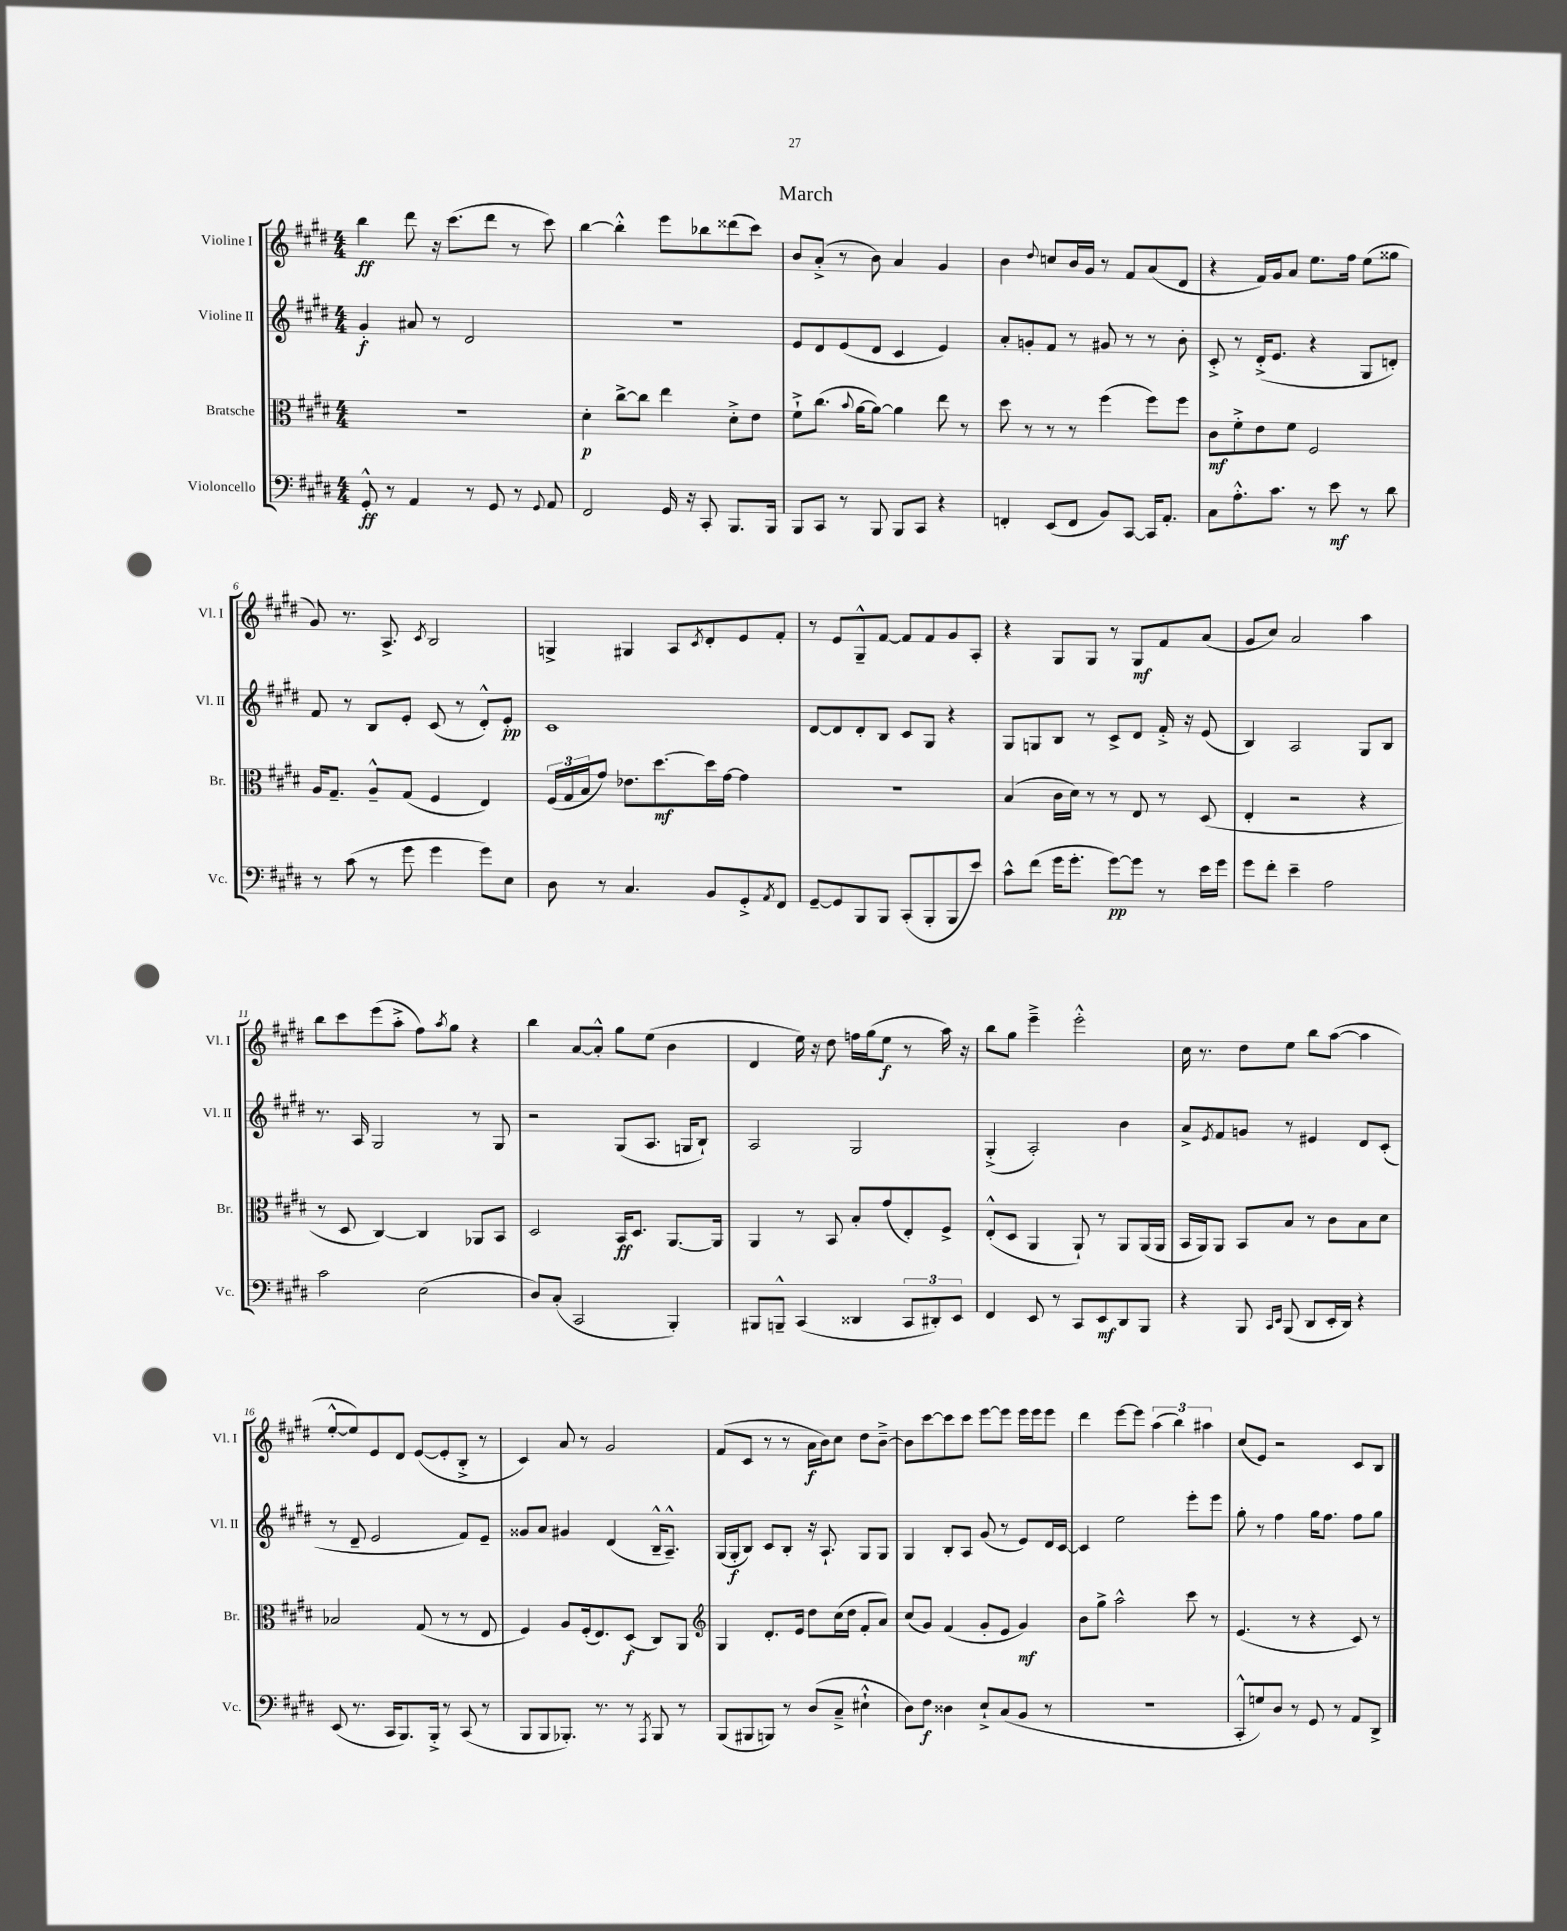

**kern	**dynam	**kern	**dynam	**kern	**dynam	**kern	**dynam
*part4	*part4	*part3	*part3	*part2	*part2	*part1	*part1
*staff4	*staff4	*staff3	*staff3	*staff2	*staff2	*staff1	*staff1
*I"Violoncello	*	*I"Bratsche	*	*I"Violine II	*	*I"Violine I	*
*I'Vc.	*	*I'Br.	*	*I'Vl. II	*	*I'Vl. I	*
*clefF4	*	*clefC3	*	*clefG2	*	*clefG2	*
*k[f#c#g#d#]	*	*k[f#c#g#d#]	*	*k[f#c#g#d#]	*	*k[f#c#g#d#]	*
*M4/4	*	*M4/4	*	*M4/4	*	*M4/4	*
=1	=1	=1	=1	=1	=1	=1	=1
8GG#'^^/	ff	1r	.	4g#'/	f	4bb\	ff
8r	.	.	.	.	.	.	.
4AA/	.	.	.	8a#X/	.	8ddd#\	.
.	.	.	.	8r	.	16r	.
.	.	.	.	.	.	(8.ccc#\L	.
8r	.	.	.	2d#/	.	.	.
8GG#/	.	.	.	.	.	8ddd#\J	.
8r	.	.	.	.	.	8r	.
8qqGG#/	.	.	.	.	.	.	.
8AA/	.	.	.	.	.	8ccc#\)	.
=2	=2	=2	=2	=2	=2	=2	=2
2FF#/	.	4d#'\	p	1r	.	[4bb\	.
.	.	[8cc#^\L	.	.	.	4bb'^^\]	.
.	.	8cc#\J]	.	.	.	.	.
16GG#/	.	4ee\	.	.	.	8eee\L	.
16r	.	.	.	.	.	.	.
8CC#'/	.	.	.	.	.	8bb-X\	.
8.BBB/L	.	8d#'^\L	.	.	.	(8ddd##X\	.
.	.	8e\J	.	.	.	8ccc#\J)	.
16BBB/Jk	.	.	.	.	.	.	.
=3	=3	=3	=3	=3	=3	=3	=3
8BBB/L	.	8f#`^\L	.	8e/L	.	8b/L	.
8CC#/J	.	(8.cc#\J	.	8d#/	.	(8a'^/J	.
8r	.	.	.	(8e/	.	8r	.
.	.	8qqb/	.	.	.	.	.
.	.	[16a\KL	.	.	.	.	.
8BBB/	.	8a\J_)	.	8d#/J	.	8b\)	.
8BBB/L	.	4a\]	.	4c#/	.	4a/	.
8CC#/J	.	.	.	.	.	.	.
4r	.	8ee\	.	4e/)	.	4g#/	.
.	.	8r	.	.	.	.	.
=4	=4	=4	=4	=4	=4	=4	=4
4FFn'/	.	8dd#\	.	8a'/L	.	4b\	.
.	.	8r	.	8gn'/	.	.	.
.	.	.	.	.	.	8qqdd#/	.
(8EE/L	.	8r	.	8f#/J	.	8ccn/L	.
8FF/J	.	8r	.	8r	.	16b/L	.
.	.	.	.	.	.	16g#/JJ	.
8BB/L)	.	(4ff#\	.	8g#X/	.	8r	.
[8CC#/J	.	.	.	8r	.	8f#/L	.
16CC#/KL]	.	8ff#\L)	.	8r	.	(8a/	.
8.AA'/J	.	.	.	.	.	.	.
.	.	8ff#\J	.	8b'\	.	8d#/J	.
=5	=5	=5	=5	=5	=5	=5	=5
8C#\L	.	8c#\L	mf	8c#'^/	.	4r	.
8.A'^^\	.	8f#'^\	.	8r	.	.	.
.	.	8e\	.	(16d#'^/KL	.	16f#/LL)	.
8.c#\J	.	.	.	8.e/J	.	16g#/J	.
.	.	8f#\J	.	.	.	8a/J	.
8r	.	2F#/	.	4r	.	8.ee\L	.
8e\	mf	.	.	.	.	.	.
.	.	.	.	.	.	16ff#\Jk	.
8r	.	.	.	8G#/L	.	(8ee\L	.
8d#\	.	.	.	8dn'/J)	.	8gg##X\J	.
!!LO:LB:g=z
=6	=6	=6	=6	=6	=6	=6	=6
8r	.	16A/KL	.	8f#/	.	8g#/)	.
.	.	8.G#~/J	.	.	.	.	.
(8c#\	.	.	.	8r	.	8.r	.
8r	.	8A~^^/L	.	8B/L	.	.	.
.	.	.	.	.	.	8.A^/	.
8g#\	.	(8G#/J	.	8e'/J	.	.	.
.	.	.	.	.	.	8qc#/	.
4g#\	.	4F#/	.	(8c#/	.	2B/	.
.	.	.	.	8r	.	.	.
8g#\L)	.	4E/)	.	8d#'^^/L)	.	.	.
8E\J	.	.	.	8e'/J	pp	.	.
=7	=7	=7	=7	=7	=7	=7	=7
8D#\	.	(24F#/LL	.	1c#	.	4Gn^/	.
.	.	24G#/	.	.	.	.	.
.	.	24B/J	.	.	.	.	.
8r	.	8g#/J)	.	.	.	.	.
4.C#/	.	8.e-X\L	.	.	.	4G#X/	.
.	.	[8.dd#\	mf	.	.	.	.
.	.	.	.	.	.	8A/L	.
.	.	.	.	.	.	8qc#/	.
8BB/L	.	16dd#\L]	.	.	.	8d#'/	.
.	.	[16g#\JJ	.	.	.	.	.
8GG#'^/	.	4g#\]	.	.	.	8e/	.
8qAA/	.	.	.	.	.	.	.
8FF#/J	.	.	.	.	.	8f#'/J	.
=8	=8	=8	=8	=8	=8	=8	=8
[8GG#~/L	.	1r	.	[8d#/L	.	8r	.
8GG#/]	.	.	.	8d#/]	.	8e/L	.
8BBB/	.	.	.	8d#'/	.	8G#~^^/	.
8BBB/J	.	.	.	8B/J	.	[8f#/J	.
(8CC#'/L	.	.	.	8c#/L	.	8f#/L]	.
8BBB'/	.	.	.	8G#/J	.	8f#/	.
8BBB/	.	.	.	4r	.	8g#/	.
8e/J)	.	.	.	.	.	8A'/J	.
=9	=9	=9	=9	=9	=9	=9	=9
8c#^^\L	.	(4B/	.	8G#/L	.	4r	.
(8f#\J	.	.	.	8Gn/	.	.	.
16g#\KL	.	16c#\LL	.	8B/J	.	8G#/L	.
8.g#'\J	.	16d#\JJ)	.	.	.	.	.
.	.	8r	.	8r	.	8G#/J	.
[8g#\L)	pp	8r	.	8c#^/L	.	8r	.
8g#\J]	.	8E/	.	8d#/J	.	8G#/L	mf
8r	.	8r	.	16f#'^/	.	8f#/	.
.	.	.	.	16r	.	.	.
16e\LL	.	(8D#/	.	(8e/	.	(8a/J	.
16g#\JJ	.	.	.	.	.	.	.
=10	=10	=10	=10	=10	=10	=10	=10
8g#\L	.	4E'/	.	4B/)	.	8g#/L	.
8f#'\J	.	.	.	.	.	8cc#/J)	.
4e~\	.	2r	.	2A/	.	2a/	.
2A\	.	.	.	.	.	.	.
.	.	4r	.	8G#/L	.	4aa\	.
.	.	.	.	8B/J	.	.	.
!!LO:LB:g=z
=11	=11	=11	=11	=11	=11	=11	=11
2c#\	.	8r	.	8.r	.	8bb\L	.
.	.	8D#/	.	.	.	8ccc#\	.
.	.	.	.	16A/	.	.	.
.	.	[4C#/)	.	2G#/	.	(8eee\	.
.	.	.	.	.	.	8aa'^\J	.
(2E\	.	4C#/]	.	.	.	8ff#\L)	.
.	.	.	.	.	.	8qaa/	.
.	.	.	.	.	.	8gg#\J	.
.	.	8AA-X/L	.	8r	.	4r	.
.	.	8BB/J	.	8G#/	.	.	.
=12	=12	=12	=12	=12	=12	=12	=12
8D#/L)	.	2D#/	.	2r	.	4bb\	.
(8C#'/J	.	.	.	.	.	.	.
2CC#/	.	.	.	.	.	[8a/L	.
.	.	.	.	.	.	8a'^^/J]	.
.	.	16BB/KL	ff	(8G#/L	.	8gg#\L	.
.	.	8.D#/J	.	.	.	.	.
.	.	.	.	8.A/J	.	(8ee\J	.
4BBB'/)	.	[8.AA/L	.	.	.	4b\	.
.	.	.	.	16Gn/KL	.	.	.
.	.	.	.	8B`/J)	.	.	.
.	.	16AA/Jk]	.	.	.	.	.
=13	=13	=13	=13	=13	=13	=13	=13
8BBB#X/L	.	4AA/	.	2A/	.	4d#/	.
8BBBn~^^/J	.	.	.	.	.	.	.
(4CC#/	.	8r	.	.	.	16ee\)	.
.	.	.	.	.	.	16r	.
.	.	8BB/	.	.	.	8dd#\	.
4DD##X/	.	8B'/L	.	2G#/	.	16ffn\LL	.
.	.	.	.	.	.	(16gg#\J	.
.	.	(8g#/	.	.	.	8ee\J	f
12CC#/L	.	8E'/)	.	.	.	8r	.
12DD#X'/)	.	.	.	.	.	.	.
.	.	8F#^/J	.	.	.	16aa\)	.
12EE/J	.	.	.	.	.	.	.
.	.	.	.	.	.	16r	.
=14	=14	=14	=14	=14	=14	=14	=14
4FF#/	.	(8E'^^/L	.	(4G#'^/	.	8bb\L	.
.	.	8D#/J	.	.	.	8gg#\J	.
8EE/	.	4AA/	.	2A'/)	.	4eee~^\	.
8r	.	.	.	.	.	.	.
8CC#/L	.	8AA`/)	.	.	.	2eee'^^\	.
8EE/	mf	8r	.	.	.	.	.
8DD#/	.	8AA/L	.	4b\	.	.	.
8BBB/J	.	(16AA/L	.	.	.	.	.
.	.	16AA/JJ	.	.	.	.	.
=15	=15	=15	=15	=15	=15	=15	=15
4r	.	16BB/LL	.	8a^/L	.	16cc#\	.
.	.	16AA/J)	.	.	.	8.r	.
.	.	.	.	8qe/	.	.	.
.	.	8AA/J	.	8f#/	.	.	.
8BBB/	.	8BB/L	.	8gn/J	.	8dd#\L	.
16qqCC#/LL	.	.	.	.	.	.	.
16qqEE/JJ	.	.	.	.	.	.	.
(8BBB/	.	8B/J	.	8r	.	8ee\J	.
8DD#/L	.	8r	.	4e#X/	.	8bb\L	.
16EE'/L	.	8c#\L	.	.	.	([8aa\J	.
16DD#/JJ)	.	.	.	.	.	.	.
4r	.	8B\	.	8d#/L	.	4aa\]	.
.	.	8d#\J	.	(8c#'/J	.	.	.
!!LO:LB:g=z
=16	=16	=16	=16	=16	=16	=16	=16
(8EE/	.	2B-X/	.	8r	.	[8ee'^^/L	.
8.r	.	.	.	8d#~/	.	8ee/])	.
.	.	.	.	2e/	.	8e/	.
16CC#/KL	.	.	.	.	.	.	.
8.BBB/)	.	.	.	.	.	8d#/J	.
.	.	(8G#/	.	.	.	([8e/L	.
16BBB'^/Jk	.	.	.	.	.	.	.
8r	.	8r	.	.	.	8e'/]	.
(8CC#/	.	8r	.	8f#/L)	.	8B'^/J	.
8r	.	8E/	.	8e~/J	.	8r	.
=17	=17	=17	=17	=17	=17	=17	=17
8BBB/L	.	4F#/)	.	8g##X/L	.	4c#/)	.
8BBB/	.	.	.	8a/J	.	.	.
8.BBB-X'/J)	.	8A/L	.	4g#X/	.	8a/	.
.	.	(16F#'/k	.	.	.	8r	.
8.r	.	8.E/)	.	.	.	.	.
.	.	.	.	(4d#/	.	2g#/	.
8r	.	(8D#/J	f	.	.	.	.
8qAAA/	.	.	.	.	.	.	.
8BBB-/	.	8C#/L)	.	16B~^^/KL	.	.	.
.	.	.	.	8.A~^^/J)	.	.	.
8r	.	8AA/J	.	.	.	.	.
=18	=18	=18	=18	=18	=18	=18	=18
*	*	*clefG2	*	*	*	*	*
(8BBB/L	.	4G#/	.	(16G#/LL	.	(8f#/L	.
.	.	.	.	16G#'/J	f	.	.
8BBB#X/	.	.	.	8B/J)	.	8c#/J	.
8BBBn/J)	.	8.d#'/L	.	8c#/L	.	8r	.
8r	.	.	.	8B'/J	.	8r	.
.	.	16e/Jk	.	.	.	.	.
(8D#/L	.	8dd#\L	.	16r	.	16a\LL	f
.	.	.	.	8.A`/	.	16b\J)	.
8C#~^/J	.	(16cc#\L	.	.	.	8cc#\J	.
.	.	16dd#\JJ	.	.	.	.	.
4E#X`^^\	.	8f#'/L	.	8G#/L	.	8dd#\L	.
.	.	8a/J)	.	8G#/J	.	[8b~^\J	.
=19	=19	=19	=19	=19	=19	=19	=19
8D#\L)	.	(8cc#/L	.	4G#/	.	8b\L]	.
8F#\J	f	8g#/J)	.	.	.	[8ccc#\	.
4D##X\	.	(4f#/	.	8B'/L	.	8ccc#\]	.
.	.	.	.	8A/J	.	8ccc#\J	.
8E`^/L	.	8g#'/L	.	(8g#/	.	[8eee\L	.
(8C#/	.	8e/J	.	8r	.	8eee\J]	.
8BB/J	.	4g#/)	mf	8e/L)	.	16eee\LL	.
.	.	.	.	.	.	16eee\J	.
8r	.	.	.	16d#/L	.	8eee\J	.
.	.	.	.	[16c#/JJ	.	.	.
=20	=20	=20	=20	=20	=20	=20	=20
1r	.	8b\L	.	4c#/]	.	4ddd#\	.
.	.	8gg#^\J	.	.	.	.	.
.	.	2aa^^\	.	2ee\	.	[8eee\L	.
.	.	.	.	.	.	8eee\J]	.
.	.	.	.	.	.	(6aa\	.
.	.	.	.	.	.	6bb\)	.
.	.	8ccc#\	.	8eee'\L	.	.	.
.	.	.	.	.	.	6aa#X\	.
.	.	8r	.	8eee\J	.	.	.
=21	=21	=21	=21	=21	=21	=21	=21
8CC#'^^/L	.	(4.e/	.	8gg#'\	.	(8cc#/L	.
8Gn/)	.	.	.	8r	.	8e/J)	.
8D#/J	.	.	.	4ff#\	.	2r	.
8r	.	8r	.	.	.	.	.
8GG#/	.	4r	.	16gg#\KL	.	.	.
.	.	.	.	8.ff#\J	.	.	.
8r	.	.	.	.	.	.	.
8AA/L	.	8c#/)	.	8ff#\L	.	8c#/L	.
8DD#^/J	.	8r	.	8gg#\J	.	8B/J	.
==	==	==	==	==	==	==	==
*-	*-	*-	*-	*-	*-	*-	*-
